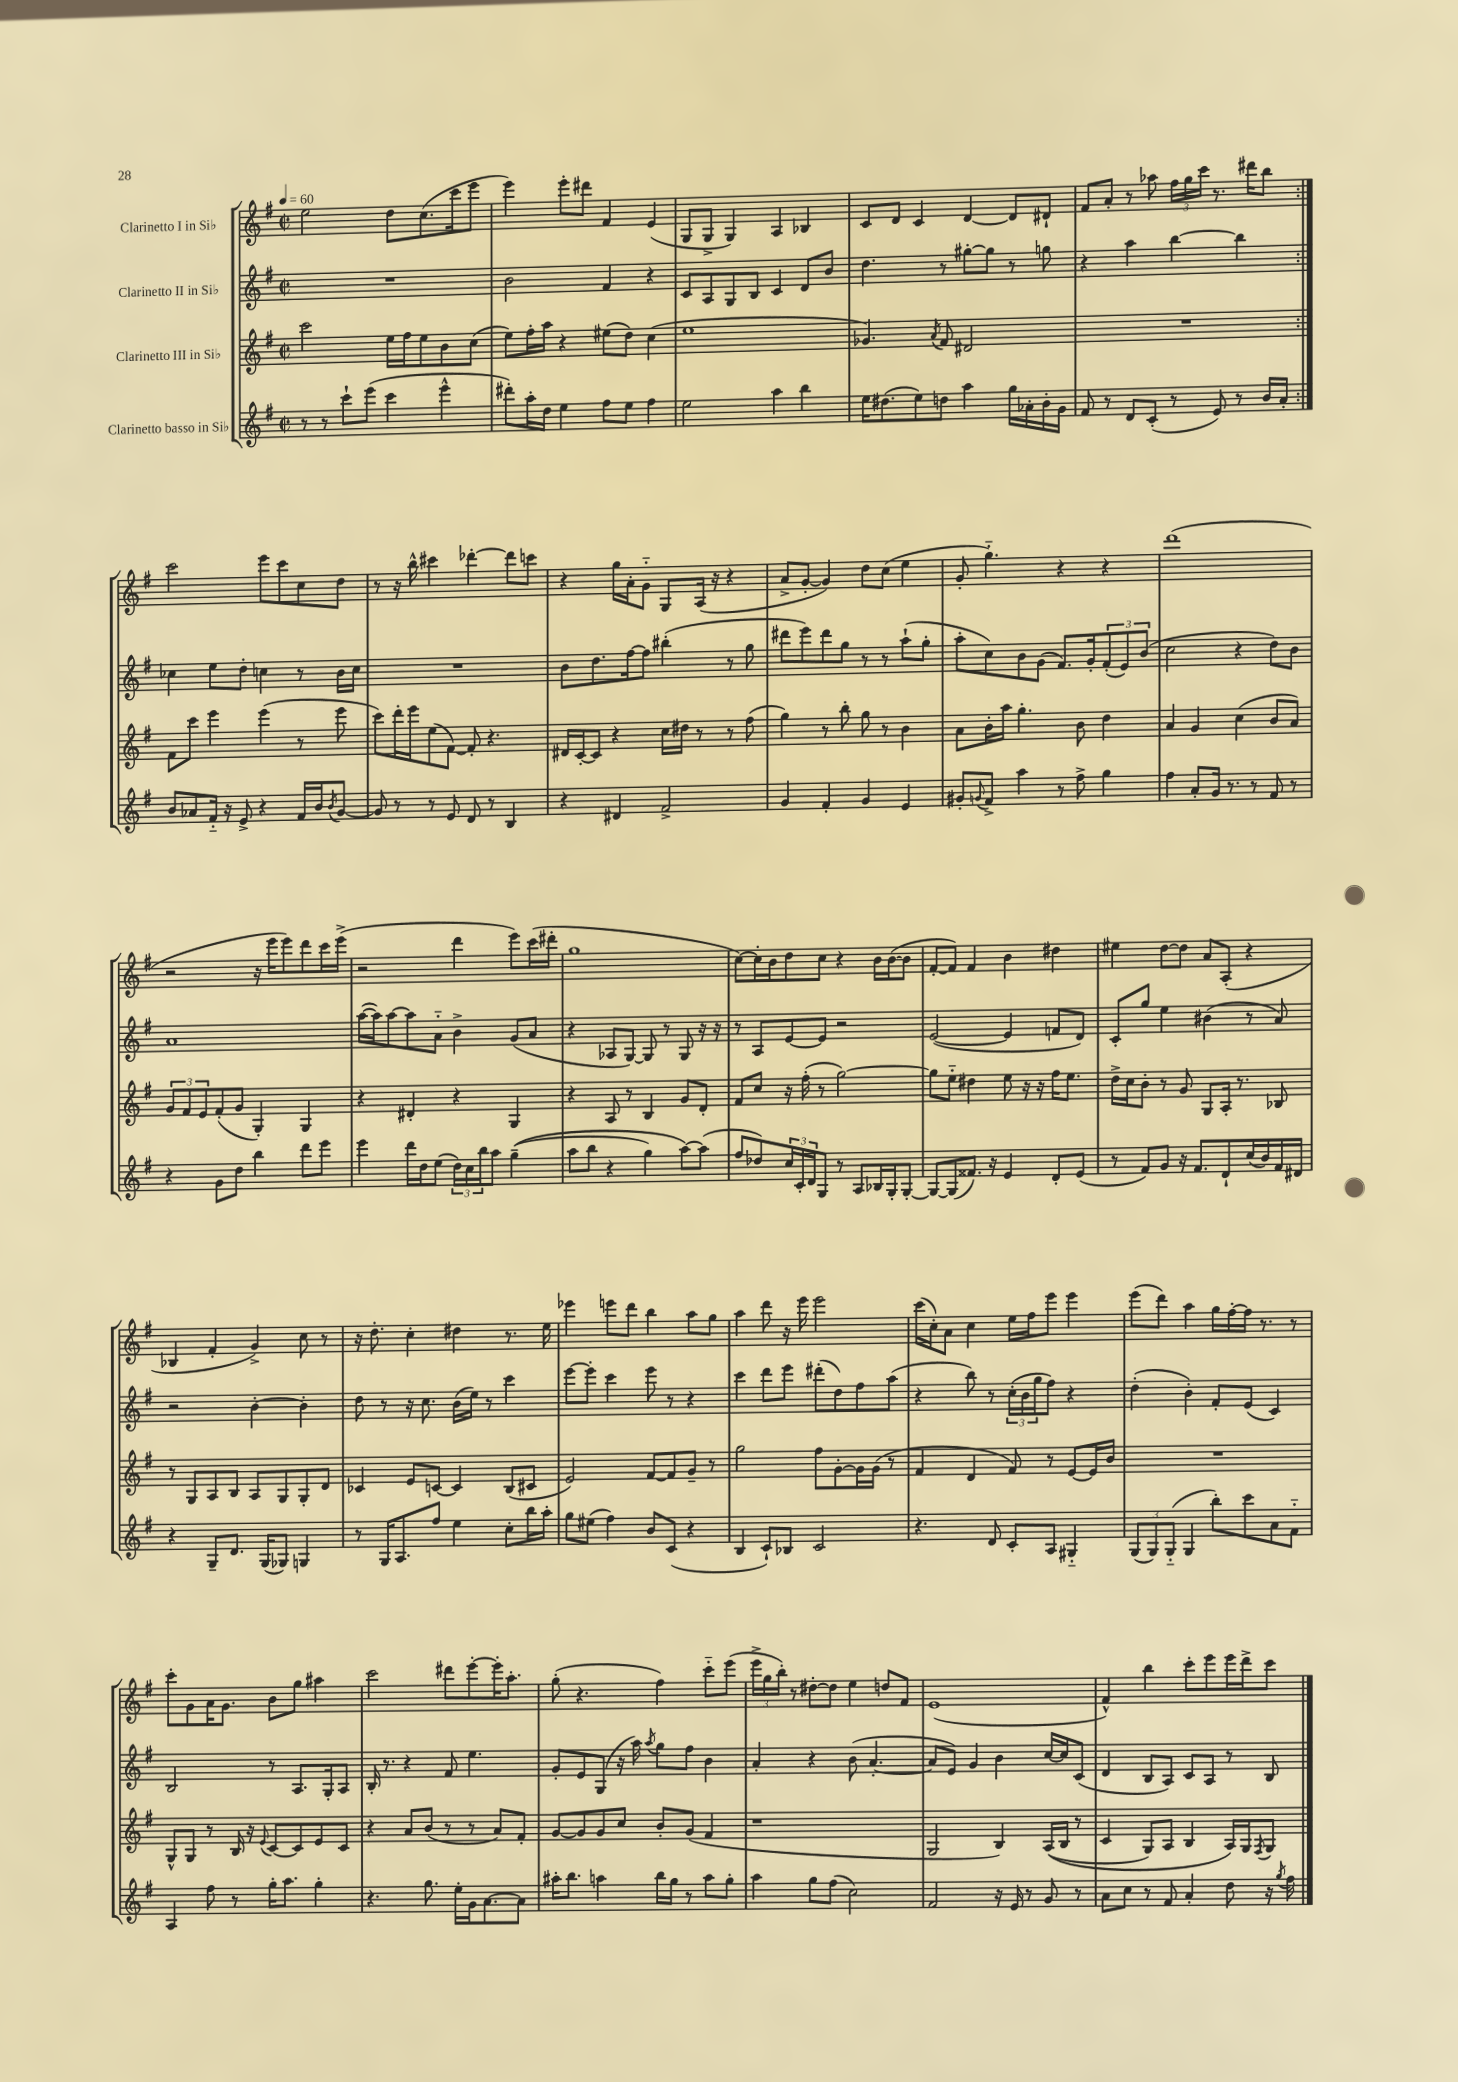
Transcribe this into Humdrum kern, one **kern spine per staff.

**kern	**kern	**kern	**kern
*part4	*part3	*part2	*part1
*staff4	*staff3	*staff2	*staff1
*I"Clarinetto basso in Si♭	*I"Clarinetto III in Si♭	*I"Clarinetto II in Si♭	*I"Clarinetto I in Si♭
*clefG2	*clefG2	*clefG2	*clefG2
*k[f#]	*k[f#]	*k[f#]	*k[f#]
*M2/2	*M2/2	*M2/2	*M2/2
*met(c|)	*met(c|)	*met(c|)	*met(c|)
*MM60	*MM60	*MM60	*MM60
=1	=1	=1	=1
8r	2ccc\	1r	2ee\
8r	.	.	.
8ccc`\L	.	.	.
(8eee\J	.	.	.
4ccc\	16ee\LL	.	8dd\L
.	16ff#\J	.	.
.	8ee\	.	(8.cc\
4eee^^\	8b\	.	.
.	.	.	16ccc\k
.	(8cc\J	.	8eee\J
=2	=2	=2	=2
8ddd#X'\L)	8ee\L)	2b\	4eee\)
16aa'\L	16ff#'\L	.	.
16dd\JJ	16aa\JJ	.	.
4ee\	4r	.	8eee'\L
.	.	.	8ddd#X\J
8ff#\L	(8ee#X\L	4f#/	4f#/
8ee\J	8dd\J)	.	.
4ff#\	(4cc\	4r	(4e/
=3	=3	=3	=3
2ee\	1ee	8c/L	8G/L
.	.	8A/	8G^/J
.	.	8G/	4G/)
.	.	8B/J	.
4aa\	.	4c/	4A/
4bb\	.	8d/L	4B-X/
.	.	8b/J	.
=4	=4	=4	=4
16ee\KL	4.g-X/)	4.dd\	8c/L
(8.dd#X\	.	.	.
.	.	.	8d/J
8ee\)	.	.	4c/
.	8qa/	.	.
8ddn\J	8f#/	8r	.
4aa\	2d#X/	[8gg#X'\L	[4d/
.	.	8gg#\J]	.
16gg\LL	.	8r	8d/L]
16a-X'\	.	.	.
16b'\	.	8ggn\	8d#X`/J
16g\JJ	.	.	.
=5	=5	=5	=5
8f#/	1r	4r	8f#/L
8r	.	.	8a'/J
8d/L	.	4aa\	8r
(8c'/J	.	.	8aa-X\
8r	.	[4bb\	24ff#\LL
.	.	.	24gg\
.	.	.	24ccc\JJ
8e/)	.	.	8.r
8r	.	4bb\]	.
.	.	.	16ddd#X\KL
16b/LL	.	.	8bb\J
16a'/JJ	.	.	.
!!LO:LB:g=z
=6:|!	=6:|!	=6:|!	=6:|!
8b/L	8f#\L	4cc-X\	2ccc\
8a-X/	8ccc\J	.	.
16f#/Jk	4eee\	8ee\L	.
16r	.	.	.
8e^/	.	8dd'\J	.
4r	(4eee\	4ccn\	8eee\L
.	.	.	8ccc\
16f#/LL	8r	8r	8cc\
16b/J	.	.	.
8qb/	.	.	.
[8g/J	8eee\	16b\LL	8dd\J
.	.	16cc\JJ	.
=7	=7	=7	=7
8g/]	8ccc\L)	1r	8r
8r	16ddd'\L	.	16r
.	16eee\J	.	16bb^^\
8r	(8ee\	.	4ccc#X\
8e/	[8f#\J)	.	.
8d/	8f#'/]	.	[4ddd-X'\
8r	4.r	.	.
4B/	.	.	8ddd-\L]
.	.	.	8cccn\J
=8	=8	=8	=8
4r	16d#X/LL	8b\L	4r
.	[16c'/J	.	.
.	8c/J]	8.dd\	.
4d#X/	4r	.	16gg\LL
.	.	[16ff#\k	16a'\J
.	.	8ff#\J]	8g\J
2f#^/	16cc\LL	(4bb#X'\	8G/L
.	16dd#X\JJ	.	.
.	8r	.	(16A/Jk
.	.	.	16r
.	8r	8r	4r
.	(8ff#\	8gg\	.
=9	=9	=9	=9
4g/	4gg\)	8ddd#X\L	8a^/L
.	.	8eee\)	[8g'/J
4f#'/	8r	8ddd#\	4g/])
.	8bb'\	8gg\J	.
4g/	8gg\	8r	8dd\L
.	8r	8r	(8cc\J
4e/	4b\	(8aa`\L	4ee\
.	.	8gg'\J	.
=10	=10	=10	=10
8g#X'/L	8a\L	8aa'\L	8g'/
8qqgn/	.	.	.
8f#^/J	16b'\L	8cc\)	4.gg\)
.	16aa\JJ	.	.
4aa\	4.gg'\	8b\	.
.	.	(8g\J	.
8r	.	8.f#/L)	4r
8ff#^\	8b\	.	.
.	.	16g'/k	.
4gg\	4dd\	(12f#'/	4r
.	.	12e/)	.
.	.	(12b/J	.
=11	=11	=11	=11
4ff#\	4a/	2cc\	(1ddd
8a'/L	4g/	.	.
16g/Jk	.	.	.
8.r	.	.	.
.	(4cc\	4r	.
8r	.	.	.
8f#/	8b/L	8dd\L)	.
8r	8a/J)	8b\J	.
!!LO:LB:g=z
=12	=12	=12	=12
4r	12g/L	1a	2r
.	12f#/	.	.
.	12e/	.	.
8g\L	(8f#'/	.	.
8dd\J	8g/J	.	.
4bb\	4G'/)	.	16r
.	.	.	16eee\KL
.	.	.	8eee\)
8ddd\L	4G/	.	8ddd\
8eee\J	.	.	16ccc\L
.	.	.	(16eee^\JJ
=13	=13	=13	=13
4eee\	4r	([16aa\LL	2r
.	.	16aa\J])	.
.	.	[8aa\	.
16ddd\LL	4d#X'/	8aa\]	.
16dd\J	.	.	.
(8ee\J	.	8a\J	.
24dd\LL)	4r	4b^\	4ddd\
24cc\	.	.	.
24bb\J	.	.	.
8aa\J	.	.	.
((4gg~\	4G/	(8g/L	8eee\L)
.	.	8a/J	(16ccc\L
.	.	.	16ddd#X'\JJ
=14	=14	=14	=14
8aa\L	4r	4r	1gg
8bb\J	.	.	.
4r	8A/	8A-X/L	.
.	8r	[8G/J)	.
4gg\)	4B/	8G/]	.
.	.	8r	.
[8aa\L)	8g/L	8G/	.
(8aa\J]	8d'/J	16r	.
.	.	16r	.
=15	=15	=15	=15
8ff#/L	8f#/L	8r	[8cc\L)
8dd-X/)	8cc/J	8A/L	16cc'\L]
.	.	.	16b\J
24cc/L	16r	[8e/	8dd\
24c'/	.	.	.
.	(16ff#'\	.	.
24d/J	.	.	.
8G/J	8r	8e/J]	8cc\J
8r	[2gg\)	2r	4r
8A/L	.	.	.
16B-X/L	.	.	16b\LL
16G'/J	.	.	([16b\J
[8G'/J	.	.	8b\J]
=16	=16	=16	=16
8G/L_	8gg\L]	([2e/	[8f#'/L
(8G/]	8ee\J	.	8f#/J])
8.f##X/J)	4dd#X\	.	4f#/
16r	.	.	.
4e/	8ee\	4e/]	4b\
.	16r	.	.
.	16r	.	.
8d'/L	16ff#\KL	8fn/L	4dd#X\
.	8.ee\J	.	.
(8e/J	.	8d/J)	.
=17	=17	=17	=17
8r	16dd^\LL	8c'/L	4ee#X\
.	16cc\J	.	.
8f#/L)	8b'\J	8gg/J	.
8g/J	8r	4ee\	[8dd\L
16r	8g/	.	8dd\J]
8.f#/L	.	.	.
.	8G/L	(4b#X\	8a/L
8d`/	16A'/Jk	.	(8A'/J
.	8.r	.	.
(16cc/L	.	8r	4r
16b/)	.	.	.
16f#/	8B-X/	8a/)	.
16d#X/JJ	.	.	.
!!LO:LB:g=z
=18	=18	=18	=18
4r	8r	2r	4B-X/
.	8G/L	.	.
8G~/L	8A/	.	4f#'/
8.d/J	8B/J	.	.
.	8A/L	[4b'\	4g^/)
(16G/KL	.	.	.
8G-X/J)	8G/	.	.
4Gn/	8G'/	4b'\]	8cc\
.	8d/J	.	8r
=19	=19	=19	=19
8r	4c-X/	8dd\	16r
.	.	.	8.dd'\
16G/KL	.	8r	.
8.A/	.	.	.
.	8e/L	16r	4cc'\
.	.	8.cc\	.
8ff#/J	[8cn/J	.	.
4ee\	4c/]	(16b\LL	4dd#X\
.	.	16ee\JJ)	.
.	.	8r	.
8cc'\L	(8B/L	4ccc\	8.r
16bb\L	8c#X/J	.	.
16aa'\JJ	.	.	16ee\
=20	=20	=20	=20
8gg\L	2e/)	[8eee\L	4eee-X\
(8ee#X\J	.	8eee'\J]	.
4ff#\)	.	4ccc\	8eeen\L
.	.	.	8ddd\J
8b/L	[8f#/L	8eee\	4bb\
(8c/J	8f#/]	8r	.
4r	8g~/J	4r	8aa\L
.	8r	.	8gg\J
=21	=21	=21	=21
4B/	2gg\	4ccc\	4aa\
8c`/L)	.	8ddd\L	8ddd\
8B-X/J	.	8eee\J	16r
.	.	.	16eee\
2c/	8ff#\L	(8ddd#X'\L	2eee\
.	[8g'\	8dd\)	.
.	16g\L]	8ff#\	.
.	(16g\JJ	.	.
.	8r	(8aa\J	.
=22	=22	=22	=22
4.r	4f#/	4r	(16ccc\LL
.	.	.	16cc'\J)
.	.	.	8a\J
.	4d/	8bb\)	4cc\
8d/	.	8r	.
8c'/L	8f#/)	(24cc'\LL	16ee\LL
.	.	24b\	.
.	.	.	16ff#\J
.	.	24gg\J	.
8A/J	8r	8ff#\J)	8eee\J
4G#X/	[8e/L	4r	4eee\
.	16e/L]	.	.
.	16b/JJ	.	.
=23	=23	=23	=23
(12G/L	1r	(4dd'\	(8eee\L
12G/)	.	.	.
.	.	.	8ddd\J)
(12G/J	.	.	.
4G/	.	4b'\)	4aa\
8bb'\L)	.	8f#'/L	16gg\LL
.	.	.	[16ff#'\
8ccc\	.	(8e/J	16ff#\JJ]
.	.	.	8.r
8a\	.	4c/)	.
8f#\J	.	.	8r
!!LO:LB:g=z
=24	=24	=24	=24
4A/	8G^^/L	2B/	8ccc'\L
.	8G/J	.	8g\
8ff#\	8r	.	16a\K
.	.	.	8.g\J
8r	16B/	.	.
.	16r	.	.
.	8qqe/	.	.
16gg'\KL	[8c/L	8r	8b\L
8.aa\J	.	.	.
.	8c/]	8.A/L	8gg\J
4gg'\	8e/	.	4aa#X\
.	.	16G'/k	.
.	8c/J	8A/J	.
=25	=25	=25	=25
4.r	4r	16B'/	2ccc\
.	.	8.r	.
.	8a/L	4r	.
8.gg\	(8b/J	.	.
.	8r	8f#/	8ddd#X\L
16ee'\LL	.	.	.
16g\J	8r	4.ee\	[8eee'\
[8.a\	.	.	.
.	8a/L)	.	16eee'\K]
.	.	.	8.aa'\J
8a\J]	8f#'/J	.	.
=26	=26	=26	=26
16aa#X'\KL	[8g/L	8g'/L	(8gg'\
8.bb\J	.	.	.
.	8g/]	8e/	4.r
4aan\	8g/	(8G/J	.
.	8cc/J	16r	.
.	.	16aa\)	.
.	.	8qaa/	.
16bb\LL	8b'/L	8gg\L	4ff#\)
16gg\JJ	.	.	.
8r	(8g/J	8ff#\J	.
8aa\L	4f#/	4b\	8ccc\L
8gg'\J	.	.	(8eee\J
=27	=27	=27	=27
4aa\	1r	4a'/	24eee^\LL
.	.	.	24gg\
.	.	.	24bb'\JJ)
.	.	.	8r
8gg\L	.	4r	[8dd#X'\L
(8ff#\J	.	.	8dd#\J]
2cc\)	.	(8b\	4ee\
.	.	[4.a'/	.
.	.	.	8ddn/L
.	.	.	8f#/J
=28	=28	=28	=28
2f#/	2G/	8a/L]	(1e
.	.	8e/J)	.
.	.	4g/	.
16r	4B/)	4b\	.
16e/	.	.	.
8r	.	.	.
8g/	((16A/LL	[16cc/LL	.
.	16B/JJ	16cc/J]	.
8r	8r	(8c/J	.
=29	=29	=29	=29
8a\L	4c/	4d/	4f#^^/)
8cc\J	.	.	.
8r	8G/L)	8B/L	4bb\
8f#/	8A/J	8A/J)	.
4a'/	4B/	8c/L	8ccc'\L
.	.	8A/J	8eee\
8dd\	16A/LL)	8r	16eee\L
.	16G/J	.	16ddd^\J
.	8qF#/	.	.
16r	8G/J	8B/	8ccc\J
8qgg/	.	.	.
16ff#\	.	.	.
==	==	==	==
*-	*-	*-	*-
